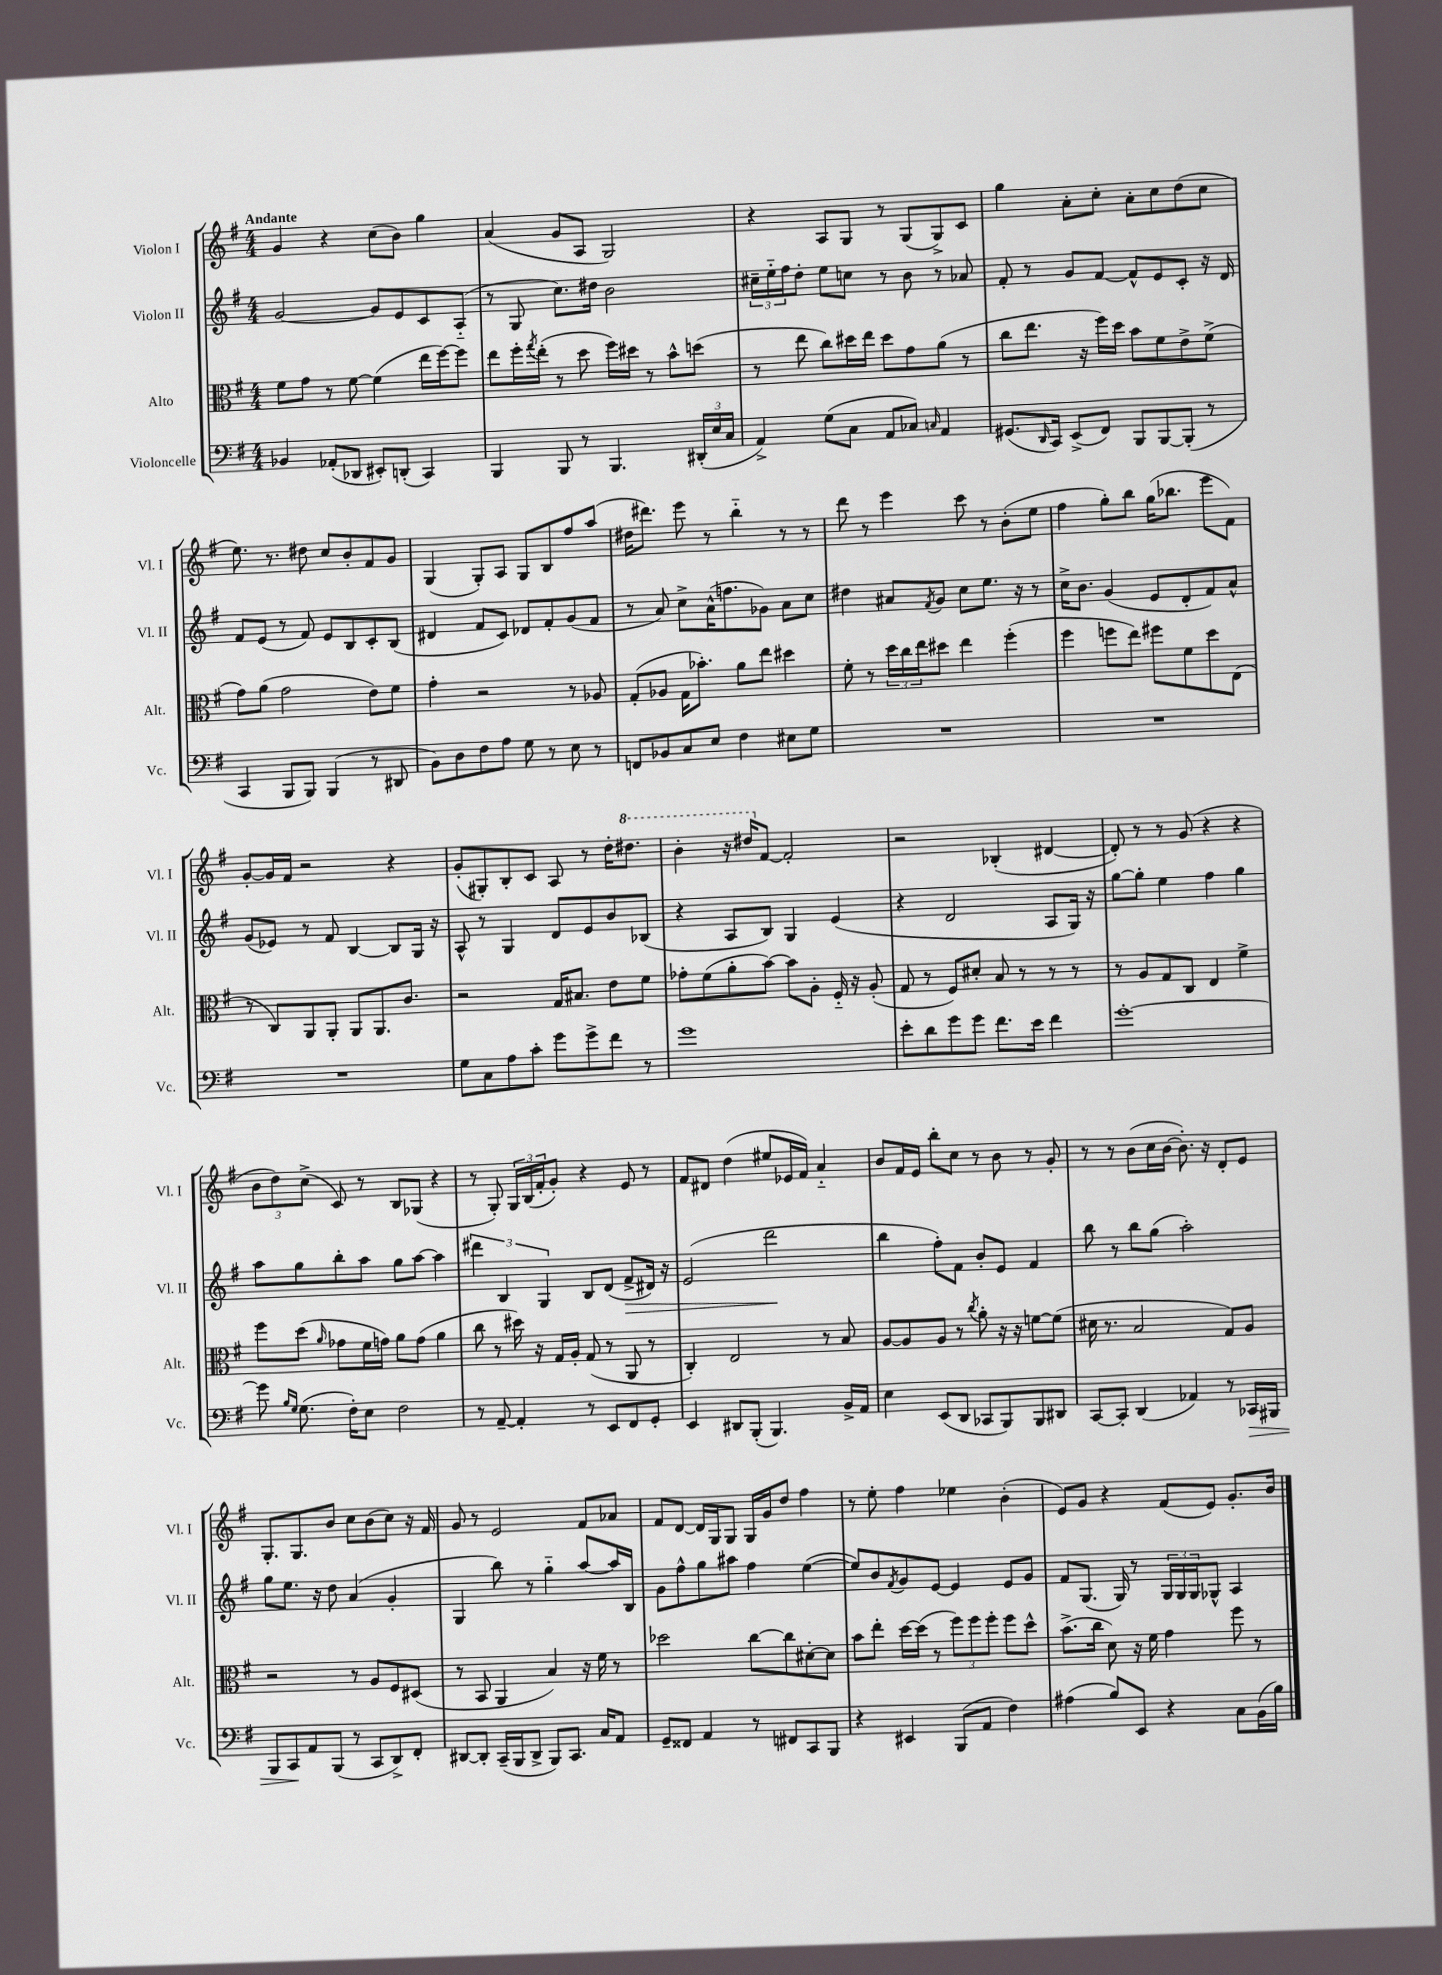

**kern	**kern	**kern	**kern
*staff4	*staff3	*staff2	*staff1
*clefF4	*clefC3	*clefG2	*clefG2
*k[f#]	*k[f#]	*k[f#]	*k[f#]
*M4/4	*M4/4	*M4/4	*M4/4
4BB-	8f#	[2g	4g
.	8g	.	.
(8AA-'	8r	.	4r
8DD-	[8f#	.	.
8EE#')	(4f#]	8g]	(8cc
(8DD'	.	8e	8b)
4CC)	16ee	8c	4gg
.	[16ff#)	.	.
.	8ff#]	(8A'~	.
=	=	=	=
4BBB	8ee	8r	(4a
.	16ff#'	8G	.
.	8qgg	.	.
.	(16ee'	.	.
8BBB	8r	8.cc)	8g
8r	8dd	.	8A
.	.	16dd#	.
4.BBB	16ff#)	2b	2G)
.	16dd#	.	.
.	8r	.	.
.	8b^^	.	.
(24DD#'	(8dd	.	.
24E	.	.	.
24C	.	.	.
=	=	=	=
4AA^)	8r	24cc#~	4r
.	.	24ee'~	.
.	.	24ff#	.
.	8ee	8dd'	.
(8G	8cc)	8ee	8A
8C	16dd#	8cc	8G
.	16ee	.	.
8AA	8dd#	8r	8r
8C-)	8g	8b	(8G
16qqC	.	.	.
4AA	(8a	8r	8G^)
.	8r	8a-	8c
=	=	=	=
(8.GG#	8cc	8f#'	4gg
.	8.ee	8r	.
16qqDD	.	.	.
16CC)	.	.	.
(8EE^	.	8g	8a'
.	16r	.	.
8FF#)	16ff#)	[8f#	8cc'
.	16dd	.	.
8BBB	8b	8f#^^]	8a'
[8BBB	8f#	8e	8cc
(8BBB']	8e^	8c'	(8dd
8r	(8f#^	16r	8cc
.	.	16d	.
=	=	=	=
4CC	8g)	8f#	8.ee)
.	(8a	(8e	.
.	.	.	8.r
8BBB	2g	8r	.
8BBB)	.	8f#)	8dd#
(4BBB	.	8e	8cc
.	.	8B	8b'
8r	8e)	8c'	8f#
8DD#	8f#	(8B	8g
=	=	=	=
8BB)	4g'	4d#	(4G
8D	.	.	.
8F#	2r	8f#	8G')
8A	.	8c)	8A
8G	.	8d-	8G
8r	.	8f#'	8B
8E	8r	(8g	8ff#
8r	8A-	8f#	(8aa
=	=	=	=
8FF	(8G'	8r	16dd#
.	.	.	8.ddd#)
8BB-	8A-	8a)	.
8C	16G	8cc^	8eee
.	8.b-')	.	.
8E	.	(16a^^	8r
.	.	8.ff	.
4F#	8a	.	4bb'~
.	8ee	8g-)	.
8E#	4dd#	8a	8r
8G	.	8cc	8r
=	=	=	=
1r	8f#'	4dd#	8ddd
.	8r	.	8r
.	24dd	8a#	4eee
.	24cc	.	.
.	24ee	.	.
.	.	8qf#	.
.	8dd#	8g	.
.	4ee	8cc	8ccc
.	.	8.ee	8r
.	(4ff#'	.	(8b'
.	.	16r	.
.	.	8r	8ee
=	=	=	=
1r	4ff#	16cc^	4ff#
.	.	8.b	.
.	8ff	(4g	8gg')
.	8ee)	.	8bb
.	8ff#	8e	(16gg
.	.	.	8.bb-
.	8f#	8d'	.
.	8dd	8f#)	8eee
.	(8E	8a^^	8f#)
=	=	=	=
1r	8r	(8g	[8g'
.	8C)	8e-)	16g]
.	.	.	16f#
.	8AA	8r	2r
.	8AA'	8f#	.
.	8AA	[4B	.
.	8.AA	.	.
.	.	8B]	4r
.	8.c	.	.
.	.	16G	.
.	.	16r	.
=	=	=	=
8G	2r	8A^^	(8g'
8C	.	8r	8G#')
8A	.	4G	8B'
8c'	.	.	8c
8g	16G	8d	8A
.	8.B#	.	.
8g^	.	8e	8r
8f#	8e	8b	16dd'
.	.	.	8.ddd#
8r	8f#	(8B-	.
=	=	=	=
1g	8g-'	4r	4bb'
.	(8f#	.	.
.	8a'	8A	16r
.	.	.	16ddd#
.	[8b)	8B)	[8f#
.	8b]	4G	2f#']
.	8A'	.	.
.	16F#'~	(4e	.
.	16r	.	.
.	(8A'	.	.
=	=	=	=
8e'	8G	4r	2r
8d	8r	.	.
8g	8F#)	2d	.
8g	8d#'	.	.
8.f#	8B	.	(4B-'
.	8r	.	.
16e	.	.	.
4f#	8r	8A	[4d#
.	8r	16G)	.
.	.	16r	.
=	=	=	=
[1g'	8r	[8gg	8d#'])
.	8A	8gg']	8r
.	8G	4ee	8r
.	8C	.	(8g
.	4E	4ff#	4r
.	4f#^	4gg	4r
=	=	=	=
8g]	8ff#	8aa	12b
.	.	.	12dd)
16qqB	.	.	.
16qqG	.	.	.
(8.G	(8dd	8gg	.
.	.	.	(12cc^
.	16qqa	.	.
.	8g-	8bb'	8c)
16F#')	.	.	.
8E	16f#	8aa	8r
.	16g)	.	.
2F#	8a	8gg	8B
.	(8g	[8aa	(8G-
.	4a	4aa]	4r
=	=	=	=
8r	8cc	6ddd#	8r
[8AA~	8r	.	8G')
.	.	6B	.
4AA']	16dd#)	.	24G
.	.	.	(24B
.	16r	.	.
.	.	6G	24f#'
.	16G	.	8g')
.	16A'	.	.
8r	(8G	8B	4r
8EE	8r	(8d	.
8FF#	8AA	8f#^	8e
8GG'	8r	16d#)	8r
.	.	16r	.
=	=	=	=
4EE	4C')	(2e	8f#
.	.	.	8d#
8DD#	2E	.	(4dd
(8BBB'	.	.	.
4.BBB)	.	2ddd	8ee#
.	.	.	16e-
.	.	.	16f#)
.	8r	.	4a'~
16BB^	8B	.	.
16AA	.	.	.
=	=	=	=
4E	[8A	4bb	8b
.	8A]	.	16f#
.	.	.	16e
(8EE	8A	8ff#')	8bb'
8DD	8r	8f#	8cc
.	8qcc	.	.
8CC-	8a'	8b'	8r
8BBB)	16r	8e	8b
.	16r	.	.
8BBB	[8f	4f#	8r
8DD#	(8f]	.	8g'
=	=	=	=
[8CC	16d#	8bb	8r
.	8.r	.	.
8CC']	.	8r	8r
(4DD	2B	8bb	(8b
.	.	(8gg	16cc
.	.	.	[16b
4AA-)	.	2aa')	8.b'])
.	.	.	16r
8r	8G)	.	8d'
16CC-	8A	.	8e
16BBB#	.	.	.
=	=	=	=
8BBB	2r	8gg	8.G'
8CC	.	8.ee	.
.	.	.	8.G
8AA	.	.	.
.	.	16r	.
(8BBB	.	8dd	8b
8r	8r	(4a	8cc
8CC	8A	.	(8b
8DD^)	8F#	4g'	8cc)
8FF#'	(8D#	.	16r
.	.	.	16f#
=	=	=	=
[8DD#	8r	4G	8g
8DD#']	8BB	.	8r
(16CC~	4AA	8bb)	2e
16BBB	.	.	.
8DD#^	.	8r	.
8BBB)	4B)	4gg'~	.
8.CC	.	.	.
.	16r	[8aa	8f#
16C	16f#	.	.
8AA	8r	16aa]	8a-
.	.	16B	.
=	=	=	=
8GG~	2dd-	8g	8f#
8FF##	.	8ff#^^	[8d
4AA	.	8gg	16d]
.	.	.	16G
.	.	8aa#	8G
8r	[8cc	4ff#	16G
.	.	.	16g
8FF#	8cc]	.	8dd
8CC	[8d#'	([4ee	4ff#
8BBB	8d#]	.	.
=	=	=	=
4r	8b	8ee])	8r
.	8ee'	8b	8ee'
.	.	8qf#	.
4EE#	[16dd	8g	4ff#
.	(16dd]	.	.
.	8r	[8e	.
(8BBB	12ff#)	4e]	4ee-
.	12ff#	.	.
8AA	.	.	.
.	12ff#'	.	.
4F#)	8ff#	8e	(4b'
.	8dd^^	8g	.
=	=	=	=
(4A#	(8.b^	8f#	8e)
.	.	(8.G	8g
.	16cc	.	.
8B)	8d)	.	4r
.	.	16G)	.
8EE	16r	8r	.
.	16f#	.	.
4r	4g	24G	(8f#
.	.	24G	.
.	.	24G	.
.	.	8G-^^	8e)
8C	8ff#	4A	8.g'
(16BB	8r	.	.
16B)	.	.	16b
==	==	==	==
*-	*-	*-	*-
